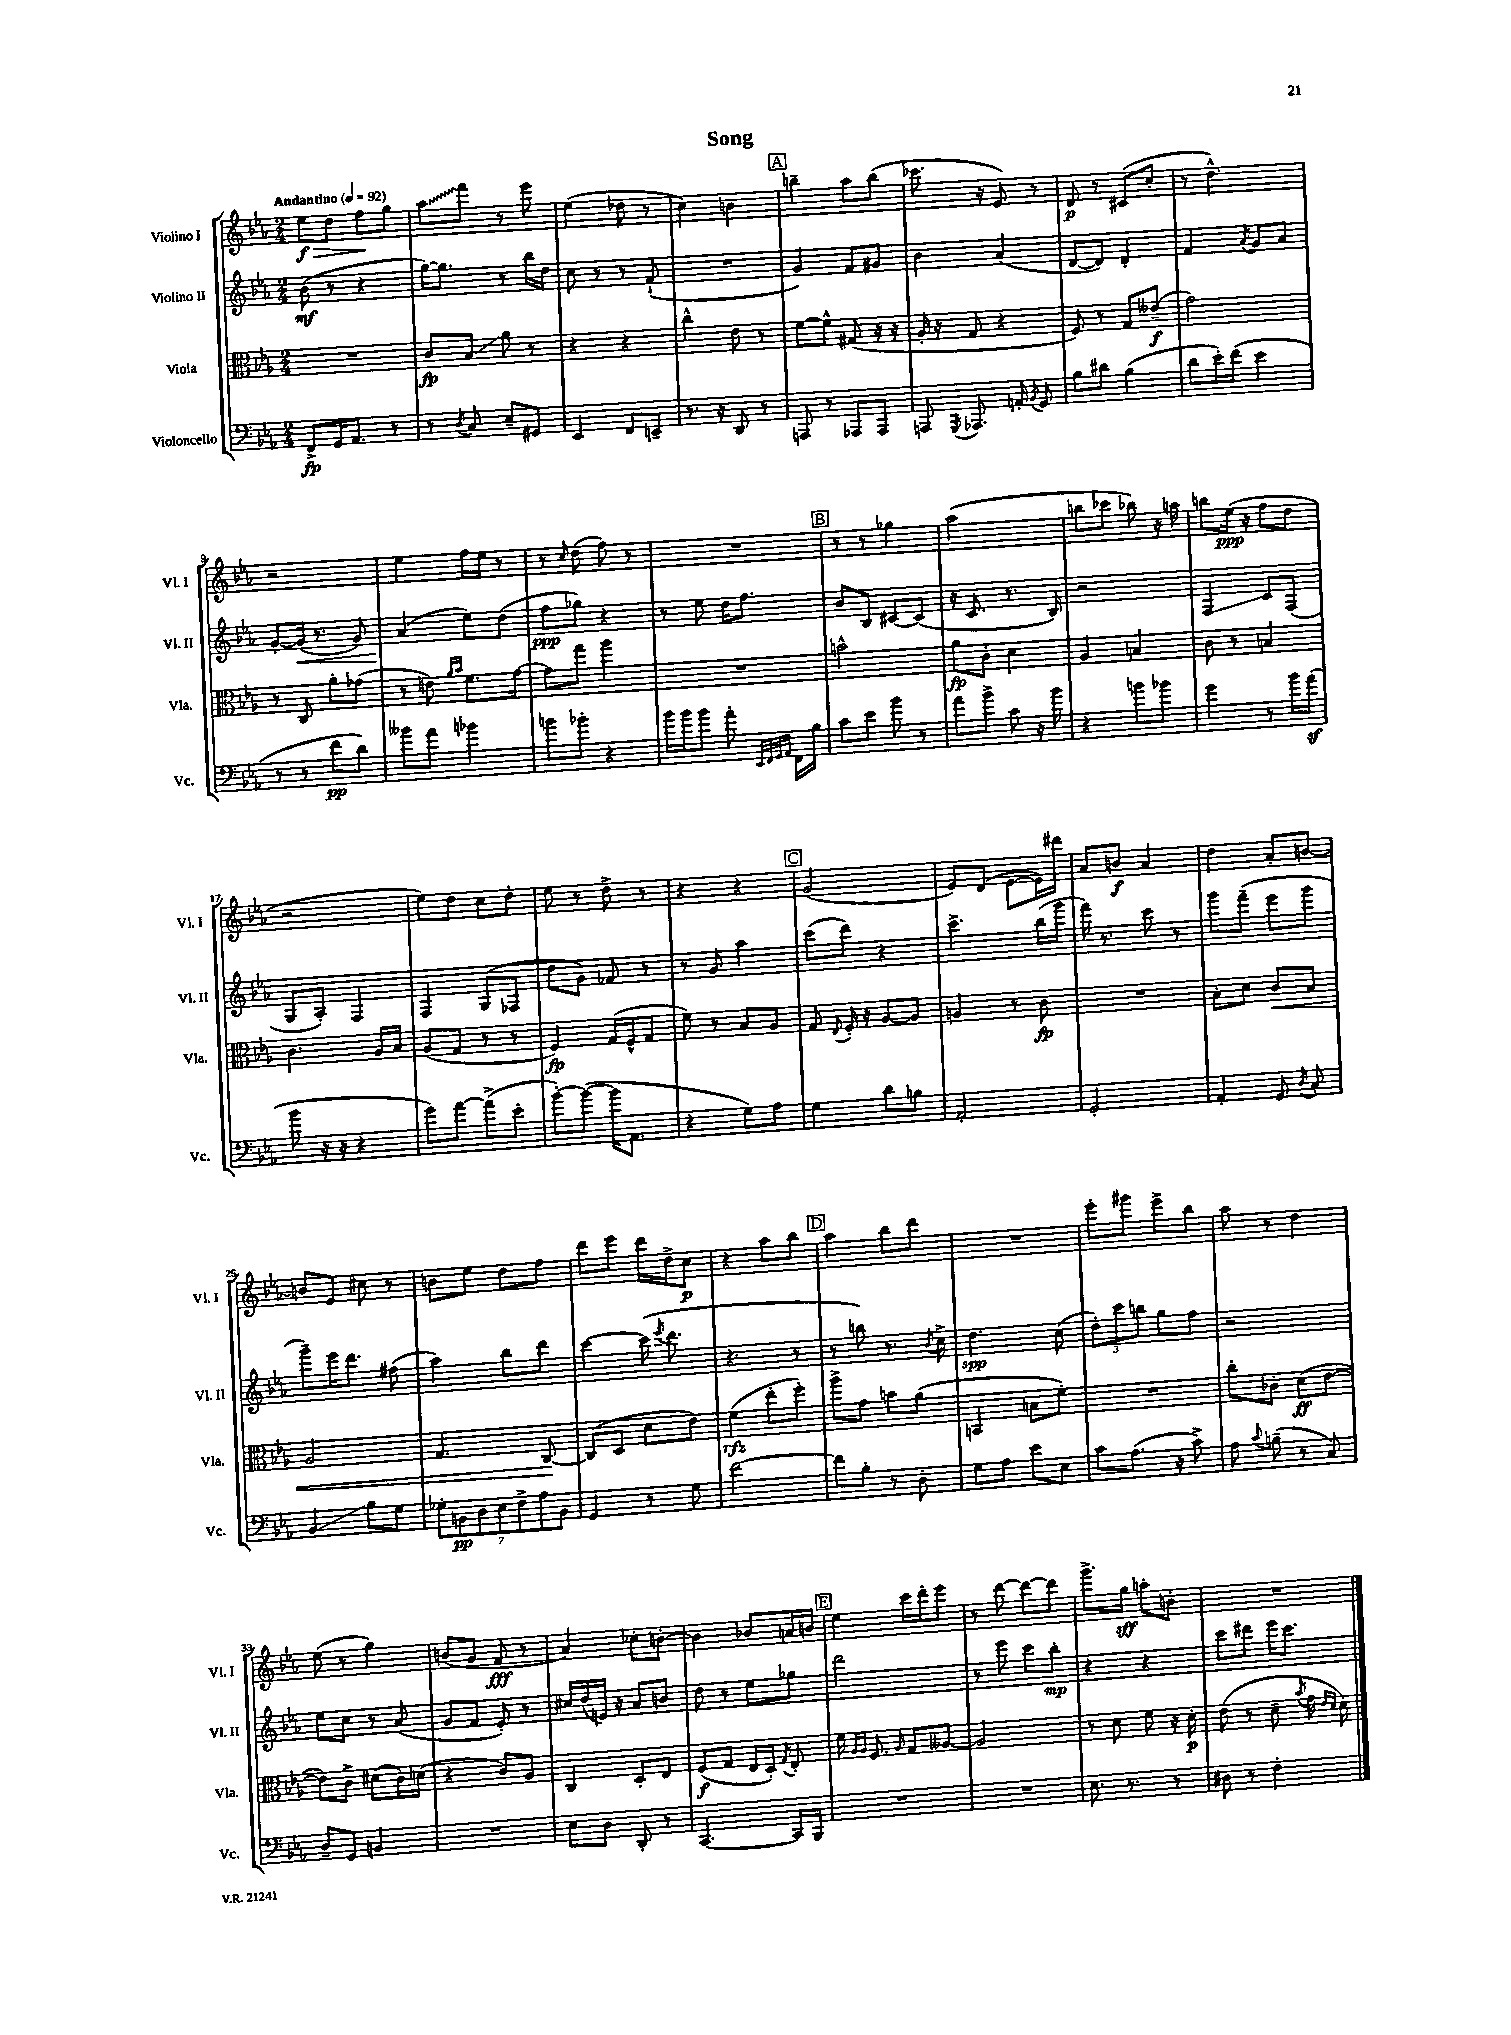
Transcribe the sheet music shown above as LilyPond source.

\header { title = "Song" }
<<
\new StaffGroup <<
\new Staff = "s0" \with { instrumentName = "Violino I" shortInstrumentName = "Vl. I" } {
    \clef treble \key ees \major \numericTimeSignature \time 2/4 \tempo "Andantino" 4 = 92
    \autoBeamOff ees''8[\f\> d''8] f''8[\! g''8] |
    \once \override Glissando.style = #'zigzag aes''8[\glissando f'''8] r8 ees'''8 |
    ees''4( des''8 r8 |
    c''4) b'4 |
    \mark \markup { \box "A" } b''4-- aes''8[ b''8]( |
    ces'''8. r16 ees'8) r8 |
    d'8\p r8 cis'8[( c''8]-. |
    r8 d''4.-^) |
    r2 |
    ees''4 f''16[ ees''16] r8 |
    r8 \grace { c''16 } d''8( f''8) r8 |
    R2 |
    \mark \markup { \box "B" } r8 r8 ges''4 |
    aes''2( |
    b''8[ ces'''8] bes''8) r16 a''16 |
    b''8[ ees''16]\ppp( r16 f''8[ d''8] |
    r2 |
    ees''8[) d''8] c''8[ d''8]-. |
    ees''8 r8 d''8-> r8 |
    r4 r4 |
    \mark \markup { \box "C" } g'2( |
    ees'8[) d'8]( ees'8[~ ees'16) dis'''16] |
    aes'8[ b'8]\f aes'4 |
    d''4 aes'8[-. b'8]~ |
    b'8[ ees'8] cis''8 r8 |
    b'8[ ees''8] d''8[ f''8] |
    d'''8[ ees'''8] d'''16[ d''16-> c''8]\p |
    r4 aes''8[ bes''8] |
    \mark \markup { \box "D" } aes''4 bes''8[ d'''8] |
    R2 |
    ees'''8[-. gis'''8] ees'''8[-> bes''8] |
    aes''8 r8 d''4 |
    ees''8( r8 g''4) |
    b'8[( g'8] f'8\fff r8 |
    aes'4) ces''8[-. b'8]~-. |
    b'4 bes'8[ a'16 b'16] |
    \mark \markup { \box "E" } ees''4 c'''16[ d'''16-. ees'''8] |
    r8 d'''8~ d'''8[~ d'''8] |
    g'''8.[-> g''16]\sff a''8[-. b'8]-. |
    R2 \bar "|." |
}
\new Staff = "s1" \with { instrumentName = "Violino II" shortInstrumentName = "Vl. II" } {
    \clef treble \key ees \major \numericTimeSignature \time 2/4
    \autoBeamOff bes'8\mf( r8 r4 |
    g''16[~) g''8.] r8 bes''16[ d''16] |
    c''8 r8 r8 f'8-!( |
    R2 |
    \mark \markup { \box "A" } g'4) f'8[ gis'8] |
    bes'4 aes'4( |
    d'8[~ d'8]) d'4-. |
    f'4 \acciaccatura { aes'8 } g'8[ aes'8] |
    g'8[~-. g'16]\<( r8. g'8) |
    aes'4\!( ees''8[) d''8]( |
    f''8[\ppp ges''8]) r4 |
    r8 ees''8 d''16[ f''8.] |
    \mark \markup { \box "B" } bes'8[ bes8] cis'8[~ cis'8]( |
    r16 c'8. r8. bes16) |
    r2 |
    f4\glissando c'8[ f8]( |
    g8[ aes8]-.) f4 |
    f4 g8[( fes8] |
    d''8[ g'8]) fes'8 r8 |
    r8 g'8 aes''4 |
    \mark \markup { \box "C" } c'''8[( d'''8]) r4 |
    c'''4.-> bes''16[( g'''16] |
    f'''16) r8. c'''8 r8 |
    g'''8[ f'''8]--( ees'''8[ g'''8] |
    g'''8[--) ees'''16 d'''8.] fis''8( |
    aes''4) bes''8[ d'''8] |
    c'''4~ c'''16( \acciaccatura { ees'''8 } d'''8. |
    r4. r8 |
    \mark \markup { \box "D" } r8 b''8) r8. \acciaccatura { bes'8 } c''16-> |
    d''4.\spp c''8( |
    \tuplet 3/2 { d''8[-.) c'''8 b''8] } g''8[ f''8] |
    r2 |
    ees''8[ c''8] r8 aes'8( |
    g'8[ f'8] ees'8-.) r8 |
    cis''16[ d''16( e'16]) r16 aes'8[ b'8] |
    d''8 r8 ees''8[ ges''8] |
    \mark \markup { \box "E" } d'''2 |
    r8 ees'''8 c'''8[ bes''8]-.\mp |
    r4 r4 |
    c'''8[ dis'''8] ees'''16[ c'''8.] \bar "|." |
}
\new Staff = "s2" \with { instrumentName = "Viola" shortInstrumentName = "Vla." } {
    \clef alto \key ees \major \numericTimeSignature \time 2/4
    \autoBeamOff R2 |
    c'8[\fp bes8]\glissando aes'8 r8 |
    r4 r4 |
    c''4-^ ees'8 r8 |
    \mark \markup { \box "A" } f'8[~ f'8]-^ gis8( r16 r16 |
    aes16-. r16 g8 r4 |
    f8) r8 g8[ eeses'8]--\f( |
    g'2) |
    r8 c8 aes'8[-. ges'8]( |
    r8 e'8) \grace { aes'16[ bes'16] } f'8.[ g'16]~ |
    g'8[ g''8] aes''4 |
    R2 |
    \mark \markup { \box "B" } b'2-^ |
    aes'8[\fp c'8]-. d'4 |
    aes4 b4 |
    c'8 r8 b4 |
    c'4. aes16[ bes16] |
    aes8[( g8] r8 r8 |
    f4\fp) g16[( f16-^ g8] |
    f'8) r8 bes8[ aes8] |
    \mark \markup { \box "C" } g8 \appoggiatura { ees8 } f16-. r16 aes8[~ aes8] |
    a4 r8 c'8\fp |
    R2 |
    bes8[-. d'8] c'8[\< bes8] |
    aes2 |
    g4. c8~\! |
    c8[( d8] d'8[ ees'8]) |
    f'4\rfz( ees''8[-. f''8]-.) |
    \mark \markup { \box "D" } aes''8[-> g'8] b'8[ aes'8]( |
    b,4 b8[ f'8]-.) |
    R2 |
    c''8[-. ces'8]-. d'8[\ff( ees'8]~ |
    ees'8[) c'8]-> dis'8[( c'16) d'16]( |
    r4 c'8[) aes8] |
    c4 d8[-. ees8] |
    f8[\f( g8] ees16[ d16]-.) \acciaccatura { g8 } ees8-. |
    \mark \markup { \box "E" } f'16 \grace { aes16[ aes16] } f8. \grace { aes16 } g8[ aeses8]~ |
    aeses2 |
    r8 d'8 f'8 r16 d'16-.\p |
    ees'8( r8 d'8-- \acciaccatura { bes'8 } g'16 \grace { ees'16[ d'16] } d'16) \bar "|." |
}
\new Staff = "s3" \with { instrumentName = "Violoncello" shortInstrumentName = "Vc." } {
    \clef bass \key ees \major \numericTimeSignature \time 2/4
    \autoBeamOff f,8[->\fp g,16 aes,8.] r8 |
    r8 \acciaccatura { d8 } c8 ees8[-- gis,8] |
    ees,4 f,8[ e,8]-- |
    r8. r16 d,8 r8 |
    \mark \markup { \box "A" } a,,8 r8 aes,,8[ aes,,8] |
    a,,8 \acciaccatura { g,,8 } aes,,8. a,16-. \acciaccatura { bes,8 } g,8 |
    bes8[ dis'8] bes4( |
    d'8[ ees'16-.) f'16]( ees'4 |
    r8 r8 f'8[\pp d'8]) |
    beses'8[ aes'8] bes'4 |
    b'8[ bes'8]-. r4 |
    bes'16[ bes'16 bes'8] aes'8-. \grace { ees,32[ f,32 g,32 aes,32] } f,16[ bes16] |
    \mark \markup { \box "B" } c'8[ ees'8] bes'8 r8 |
    aes'8[ bes'8]-> c'8 r16 bes'16 |
    r4 b'8[ bes'8] |
    g'4 r8 bes'16[ aes'16]\sf( |
    bes'8 r16 r16 r4 |
    g'8[) aes'8]~ aes'8[->( ees'8]-. |
    bes'8[~-.) bes'8]~( bes'16[ aes,8.] |
    r4 g8[) aes8] |
    \mark \markup { \box "C" } g4 d'8[ b8] |
    aes,2-. |
    g,2-. |
    aes,4-. g,8 \acciaccatura { d8 } c8-. |
    bes,4\glissando bes8[ g8] |
    \tuplet 7/4 { ges8[-. b,8\pp d8 ees8 f8-> aes8 b,8] } |
    g,4 r8 g8 |
    f'2~ |
    \mark \markup { \box "D" } f'8[ bes8]-. r8 d8-. |
    g8[ aes8] ees'8[ ees8] |
    c'8[ aes8.]( r16 c'8->) |
    aes8 \appoggiatura { c'8 } b8--( r8 c8) |
    d8[-- g,8] b,4 |
    R2 |
    ees8[ d8] d,8-. r8 |
    c,4.~ c,16[ bes,,16] |
    \mark \markup { \box "E" } R2 |
    R2 |
    ees8. r8. r8 |
    dis8 r8 f4-. \bar "|." |
}
>>
>>
